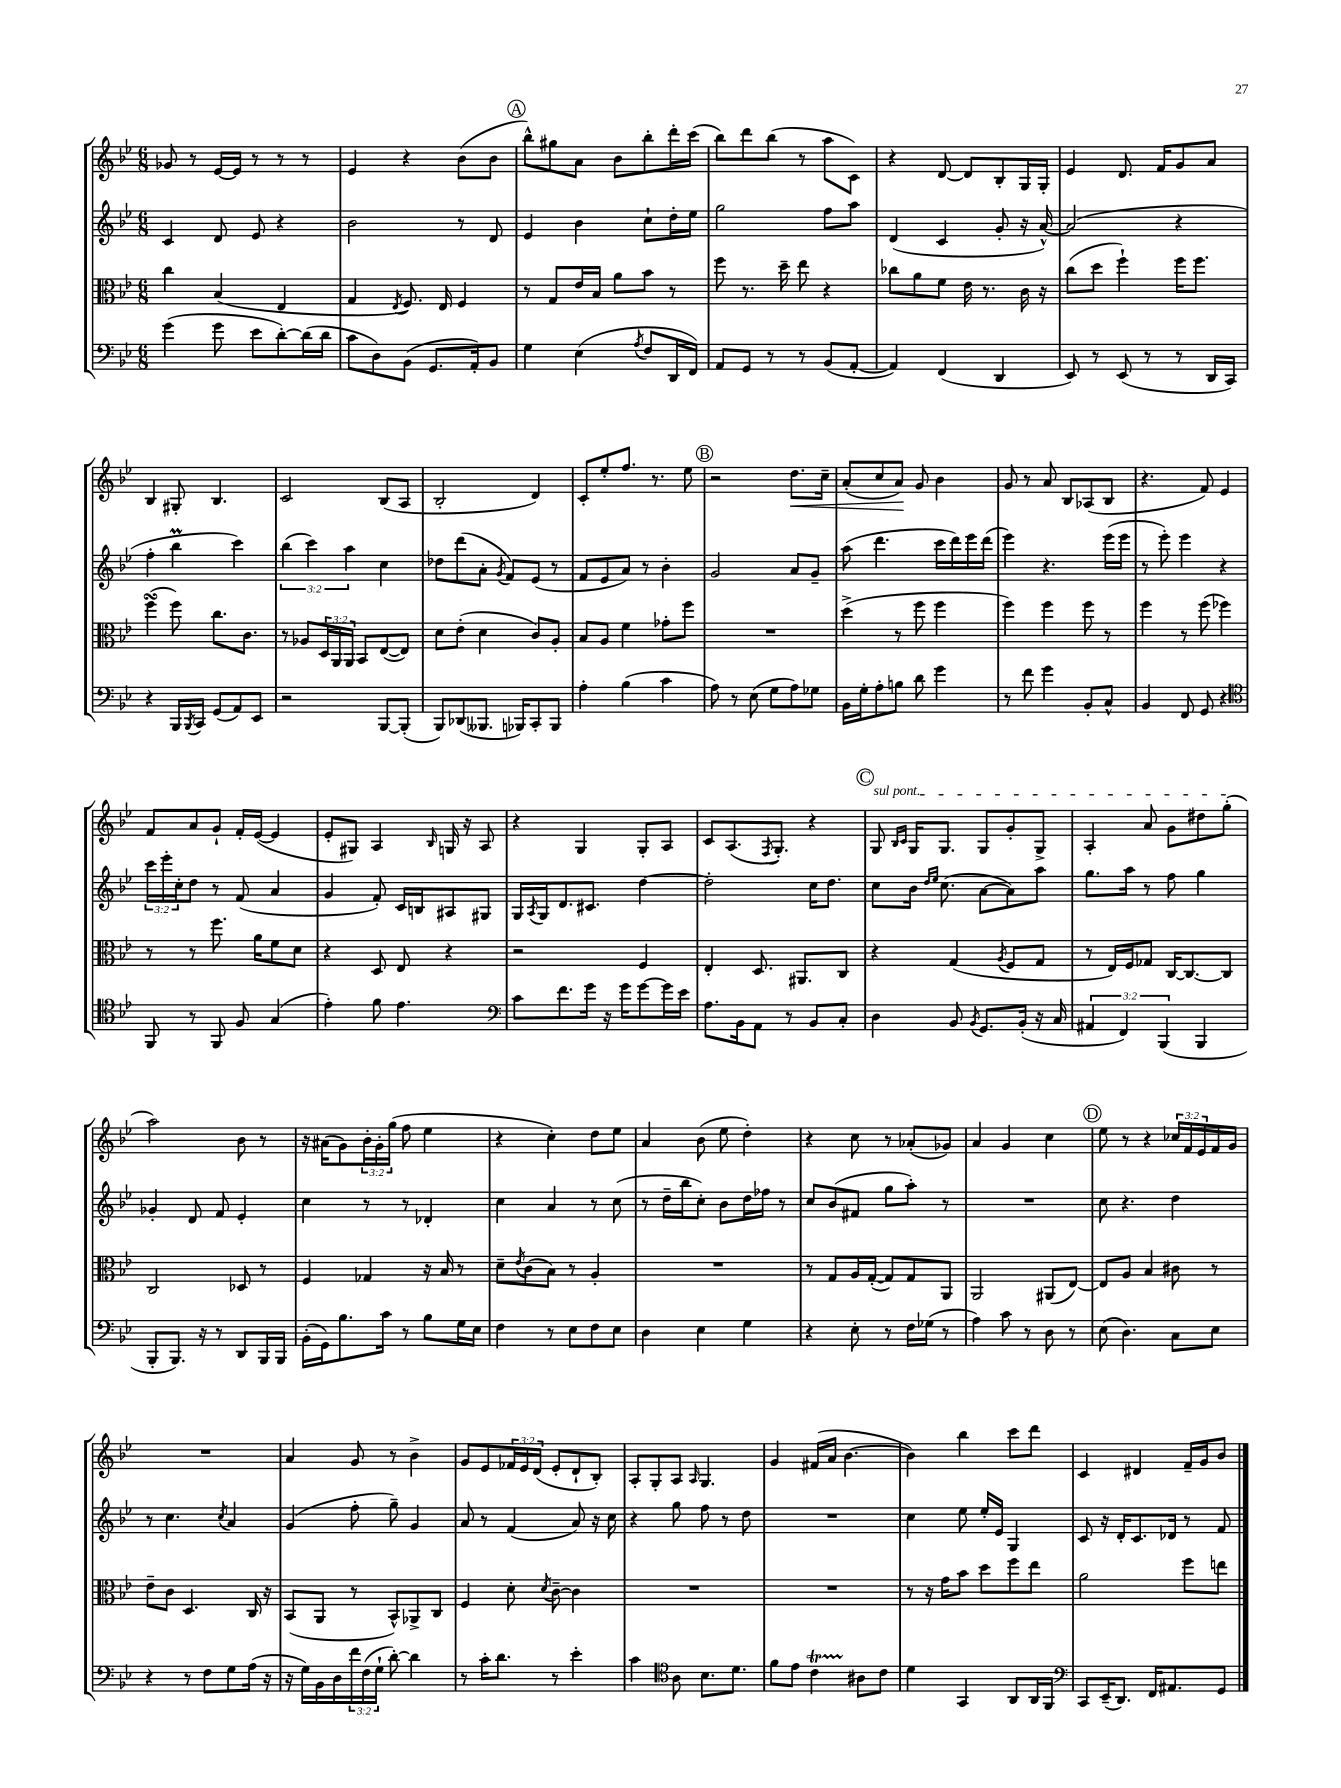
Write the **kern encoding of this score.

**kern	**kern	**kern	**kern	**dynam
*part4	*part3	*part2	*part1	*part1
*staff4	*staff3	*staff2	*staff1	*staff1
*clefF4	*clefC3	*clefG2	*clefG2	*
*k[b-e-]	*k[b-e-]	*k[b-e-]	*k[b-e-]	*
*M6/8	*M6/8	*M6/8	*M6/8	*
=42	=42	=42	=42	=42
(4g\	4cc\	4c/	8g-X/	.
.	.	.	8r	.
8g\	(4B-/	8d/	[16e-/LL	.
.	.	.	16e-/JJ]	.
8e-\L	.	8e-/	8r	.
[8d'\)	4E-/	4r	8r	.
(16d\L]	.	.	8r	.
16d\JJ	.	.	.	.
=43	=43	=43	=43	=43
8c\L	4G/	2b-\	4e-/	.
8D\)	.	.	.	.
.	8qE-/	.	.	.
(8BB-\J	8.F/)	.	4r	.
8.GG/L	.	.	.	.
.	16E-/	.	.	.
.	4F/	8r	(8b-\L	.
16AA'/k)	.	.	.	.
8BB-/J	.	8d/	8b-\J	.
!!LO:REH:place=s1:t=A
=44	=44	=44	=44	=44
4G\	8r	4e-/	8bb-^^\L)	.
.	8G/L	.	8gg#X\	.
(4E-\	16e-/L	4b-\	8a\J	.
.	16B-/JJ	.	.	.
.	8a\L	.	8b-\L	.
8qA/	.	.	.	.
8F/L	8b-\J	8cc`\L	8bb-'\	.
16DD/L	8r	16dd'\L	16ddd'\L	.
16FF/JJ)	.	16ee-\JJ	(16ccc\JJ	.
=45	=45	=45	=45	=45
8AA/L	8ff\	2gg\	8bb-\L)	.
8GG/J	8.r	.	8ddd\	.
8r	.	.	(8bb-\J	.
.	16dd~\	.	.	.
8r	8ee-\	.	8r	.
(8BB-/L	4r	8ff\L	8aa\L	.
[8AA'/J	.	8aa\J	8c\J)	.
=46	=46	=46	=46	=46
4AA/])	8cc-X\L	(4d/	4r	.
.	8a\	.	.	.
(4FF/	8f\J	4c/	[8d/	.
.	16e-\	.	8d/L]	.
.	8.r	.	.	.
4DD/	.	8g'/	8B-'/	.
.	16c\	16r	16G/L	.
.	16r	[16a^^/)	16G'/JJ	.
=47	=47	=47	=47	=47
8EE-/)	(8cc\L	(2a/]	4e-/	.
8r	8dd\J	.	.	.
(8EE-/	4ff`\)	.	8.d/	.
8r	.	.	.	.
.	.	.	16f/KL	.
8r	16ff\KL	4r	8g/	.
.	8.ff\J	.	.	.
16DD/LL	.	.	8a/J	.
16CC/JJ)	.	.	.	.
!!LO:LB:g=z
=48	=48	=48	=48	=48
4r	(4ffsSSS\	4ff'\	4B-/	.
16BBB-/LL	8ff\)	4bb-M\	8G#X'/	.
8qBBB-/	.	.	.	.
16CC/JJ	.	.	.	.
(8GG/L	8.cc\L	.	4.B-/	.
8AA/)	.	4ccc\)	.	.
.	8.c\J	.	.	.
8EE-/J	.	.	.	.
=49	=49	=49	=49	=49
2r	8r	(6bb-\	2c/	.
.	8A-X/L	.	.	.
.	.	6ccc\)	.	.
.	24D/L	.	.	.
.	24AA/	.	.	.
.	24AA/JJ	6aa\	.	.
.	8BB-/L	.	.	.
[8BBB-/L	([8E-/	4cc\	(8B-/L	.
(8BBB-'/J]	8E-/J])	.	8A/J	.
=50	=50	=50	=50	=50
8BBB-/L)	8d\L	8dd-X\L	2B-'/	.
(8DD-X/	(8e-'\J	(8ddd\	.	.
8.BBB--X/J	4d\	8a'\J	.	.
.	.	8qg/	.	.
.	.	8f/L)	.	.
16BBB-X/KL)	.	.	.	.
8CC'/	8c/L)	(8e-/J	4d/)	.
8BBB-/J	8A'/J	8r	.	.
=51	=51	=51	=51	=51
4A'\	8B-/L	8f/L	8c'/L	.
.	8A/J	8e-/	8ee-'/	.
(4B-\	4f\	8a/J)	8.ff/J	.
.	.	8r	.	.
.	.	.	8.r	.
4c\	8g-X'\L	4b-'\	.	.
.	8ff\J	.	8ee-\	.
!!LO:REH:place=s1:t=B
=52	=52	=52	=52	=52
8A\)	2.r	2g/	2r	.
8r	.	.	.	.
(8E-\	.	.	.	.
8G\L	.	.	.	.
!	!	!	!	!LO:HP:b
8A\)	.	8a/L	8.dd\L	<
8G-X\J	.	8g~/J	.	.
.	.	.	16cc~\Jk	.
=53	=53	=53	=53	=53
16BB-\LL	(4dd^\	(8aa\	(8a'/L	.
16G'\J	.	.	.	.
8A'\	.	4.ddd\	8cc/	.
8Bn\J	8r	.	8a/J)	.
8d\	8ff\	.	8g/	[
4g\	4ff\	16ccc\LL	4b-\	.
.	.	16ddd\)	.	.
.	.	16eee-\	.	.
.	.	(16ddd\JJ	.	.
=54	=54	=54	=54	=54
8r	4ff\)	4eee-\)	8g/	.
8f\	.	.	8r	.
4g\	4ff\	4.r	8a/	.
.	.	.	8B-/L	.
8BB-'/L	8ff\	.	(8A-X/	.
8C^^/J	8r	(16eee-\LL	8B-/J	.
.	.	16eee-\JJ	.	.
=55	=55	=55	=55	=55
4BB-/	4ff\	8r	4.r	.
.	.	8eee-'\)	.	.
8FF/	8r	4eee-\	.	.
8GG/	(8ff\	.	8f/)	.
4r	4ff-X\)	4r	4e-/	.
!!LO:LB:g=z
=56	=56	=56	=56	=56
*clefC4	*	*	*	*
8FF/	8r	24ccc\LL	8f/L	.
.	.	24eee-'\	.	.
.	.	24cc'\J	.	.
8r	8r	8dd\J	8a/	.
8FF/	8.ff\	8r	8g`/J	.
8F/	.	(8f/	16f'/LL	.
.	16a\KL	.	([16e-/JJ	.
(4G/	8f\	4a/	4e-/]	.
.	8d\J	.	.	.
=57	=57	=57	=57	=57
4e-'\)	4r	4g/	8e-'/L	.
.	.	.	8G#X/J)	.
8f\	8D/	8f'/)	4A/	.
4.e-\	8E-/	16c/LL	.	.
.	.	16Bn/J	.	.
.	.	.	16qqB-/	.
.	4r	8A#X/	16Gn/	.
.	.	.	16r	.
.	.	8G#X/J	8A/	.
=58	=58	=58	=58	=58
*clefF4	*	*	*	*
8c\L	2r	16G/LL	4r	.
.	.	8qA/	.	.
.	.	16G/J	.	.
8.f\	.	8.d/	.	.
.	.	.	4G/	.
16g\Jk	.	8.c#X/J	.	.
16r	.	.	.	.
16g\KL	.	.	.	.
[8g\	4F/	[4dd\	8G'/L	.
16g\L]	.	.	8A/J	.
16e-\JJ	.	.	.	.
=59	=59	=59	=59	=59
8.A\L	4E-'/	2dd'\]	8c/L	.
.	.	.	(8.A/	.
16BB-\k	.	.	.	.
8AA\J	8.D/	.	.	.
.	.	.	8qF/	.
.	.	.	8.G'/J)	.
8r	.	.	.	.
.	8.AA#X/L	.	.	.
8BB-/L	.	16cc\KL	4r	.
.	.	8.dd\J	.	.
8C'/J	8C/J	.	.	.
!!LO:REH:place=s1:t=C
=60	=60	=60	=60	=60
!	!	!	!LO:TX:a:i:t=sul pont.	!
4D\	4r	8cc\L	8G/	.
.	.	.	16qqB-/LL	.
.	.	.	16qqc/JJ	.
.	.	16b-\Jk	16G/KL	.
.	.	16qqdd/LL	.	.
.	.	16qqee-/JJ	.	.
.	.	(8.cc\	8.G/J	.
8BB-/	(4G/	.	.	.
8qBB-/	.	.	.	.
8.GG/L	.	[8a\L	8G/L	.
.	8qA/	.	.	.
.	8F/L	8a\])	8g'/	.
(16BB-'/Jk	.	.	.	.
16r	8G/J	8aa\J	8G^/J	.
16C/	.	.	.	.
=61	=61	=61	=61	=61
6AA#X/	8r	8.gg\L	4A'/	.
.	16E-/LL)	.	.	.
6FF/)	.	.	.	.
.	16F/J	16aa\Jk	.	.
.	8G-X/J	8r	8a/	.
(6BBB-/	.	.	.	.
.	[16C/KL	8ff\	8g\L	.
.	8.C/_	.	.	.
4BBB-/	.	4gg\	8dd#X\	.
.	8C/J]	.	(8gg'\J	.
!!LO:LB:g=z
=62	=62	=62	=62	=62
8BBB-'/L	2C/	4g-X'/	2aa\)	.
8.BBB-/J)	.	.	.	.
.	.	8d/	.	.
16r	.	.	.	.
8r	.	8f/	.	.
8DD/L	8D-X/	4e-'/	8b-\	.
16BBB-/L	8r	.	8r	.
16BBB-/JJ	.	.	.	.
=63	=63	=63	=63	=63
(16BB-'\LL	4F/	4cc\	16r	.
16GG\J)	.	.	(16a#X\KL	.
8.B-\	.	.	8g\)	.
.	4G-X/	8r	24b-'\L	.
.	.	.	24g'\	.
16c\Jk	.	.	.	.
.	.	.	(24gg\JJ	.
8r	.	8r	8ff\	.
8B-\L	16r	4d-X'/	4ee-\	.
.	16B-/	.	.	.
16G\L	8r	.	.	.
16E-\JJ	.	.	.	.
=64	=64	=64	=64	=64
4F\	8d~\L	4cc\	4r	.
.	8qe-/	.	.	.
.	(8c\	.	.	.
8r	8B-\J)	4a/	4cc'\)	.
8E-\L	8r	.	.	.
8F\	4A'/	8r	8dd\L	.
8E-\J	.	(8cc\	8ee-\J	.
=65	=65	=65	=65	=65
4D\	2.r	8r	4a/	.
.	.	16dd~\LL	.	.
.	.	16bb-\J	.	.
4E-\	.	8cc'\J)	(8b-\	.
.	.	8b-\L	8ee-\	.
4G\	.	16dd\L	4dd'\)	.
.	.	16ff-X\JJ	.	.
.	.	8r	.	.
=66	=66	=66	=66	=66
4r	8r	8cc/L	4r	.
.	8G/L	(8b-/	.	.
8E-'\	16A/L	8f#X/J	8cc\	.
.	([16G'/JJ	.	.	.
8r	8G/L])	8gg\L	8r	.
16F\LL	8G/	8aa'\J)	(8a-X'/L	.
(16G-X\JJ	.	.	.	.
8r	8AA/J	8r	8g-X/J)	.
=67	=67	=67	=67	=67
4A\)	2AA/	2.r	4a/	.
8c\	.	.	4g/	.
8r	.	.	.	.
8D\	(8AA#X/L	.	4cc\	.
8r	[8E-/J)	.	.	.
!!LO:REH:place=s1:t=D
=68	=68	=68	=68	=68
(8E-\	8E-/L]	8cc\	8ee-\	.
4.D\)	8A/J	4.r	8r	.
.	4B-/	.	4r	.
8C\L	8c#X\	4dd\	24cc-X/LL	.
.	.	.	24f/	.
.	.	.	24e-/	.
8E-\J	8r	.	16f/	.
.	.	.	16g/JJ	.
!!LO:LB:g=z
=69	=69	=69	=69	=69
4r	8e-~\L	8r	2.r	.
.	8c\J	4.cc\	.	.
8r	4.D/	.	.	.
8F\L	.	.	.	.
.	.	8qcc/	.	.
8G\	.	4a/	.	.
(16A\Jk	16C/	.	.	.
16r	16r	.	.	.
=70	=70	=70	=70	=70
16r	(8BB-/L	(4g/	4a/	.
16G\LL)	.	.	.	.
16BB-\	8AA/J	.	.	.
16D\	.	.	.	.
24f\	8r	8ff'\	8g/	.
(24F\	.	.	.	.
24G`\JJ	.	.	.	.
[8d'\)	8BB-^^/L)	8gg~\)	8r	.
4d\]	8AA-X^/	4g/	4b-^\	.
.	8C/J	.	.	.
=71	=71	=71	=71	=71
8r	4F/	8a/	8g/L	.
16c'\KL	.	8r	8e-/	.
8.d\J	.	.	.	.
.	8d'\	(4f/	24f-X/L	.
.	.	.	24e-/	.
.	.	.	(24d/JJ	.
.	8qd/	.	.	.
8r	[8c~\	.	8e-'/L	.
4e-'\	4c\]	8a/)	8d`/	.
.	.	16r	8B-'/J)	.
.	.	16cc\	.	.
=72	=72	=72	=72	=72
4c\	2.r	4r	8A'/L	.
.	.	.	8G'/	.
*clefC4	*	*	*	*
8A\	.	8gg\	8A/J	.
.	.	.	16qqA/	.
8.B-\L	.	8ff\	4.G/	.
.	.	8r	.	.
8.d\J	.	.	.	.
.	.	8dd\	.	.
=73	=73	=73	=73	=73
8f\L	2.r	2.r	4g/	.
8e-\J	.	.	.	.
4cT\	.	.	(16f#X/LL	.
.	.	.	16a/JJ	.
.	.	.	[4.b-\	.
8A#X\L	.	.	.	.
8c\J	.	.	.	.
=74	=74	=74	=74	=74
4d\	8r	4cc\	4b-\])	.
.	16r	.	.	.
.	16g\KL	.	.	.
4GG/	8b-\J	8ee-\	4bb-\	.
.	8dd\L	16ee-'/LL	.	.
.	.	16e-/JJ	.	.
8AA/L	8ff\	4G/	8ccc\L	.
16AA/L	8ee-\J	.	8ddd\J	.
16FF/JJ	.	.	.	.
=75	=75	=75	=75	=75
*clefF4	*	*	*	*
8CC/L	2a\	8c/	4c/	.
(16EE-~/K	.	16r	.	.
8.DD/J)	.	16d'/KL	.	.
.	.	8.c/	4d#X/	.
16FF/KL	.	.	.	.
8.AA#X/	.	16d-X/Jk	.	.
.	8ff\L	8r	16f~/LL	.
.	.	.	16g/J	.
8GG/J	8een\J	8f/	8b-/J	.
==	==	==	==	==
*-	*-	*-	*-	*-
